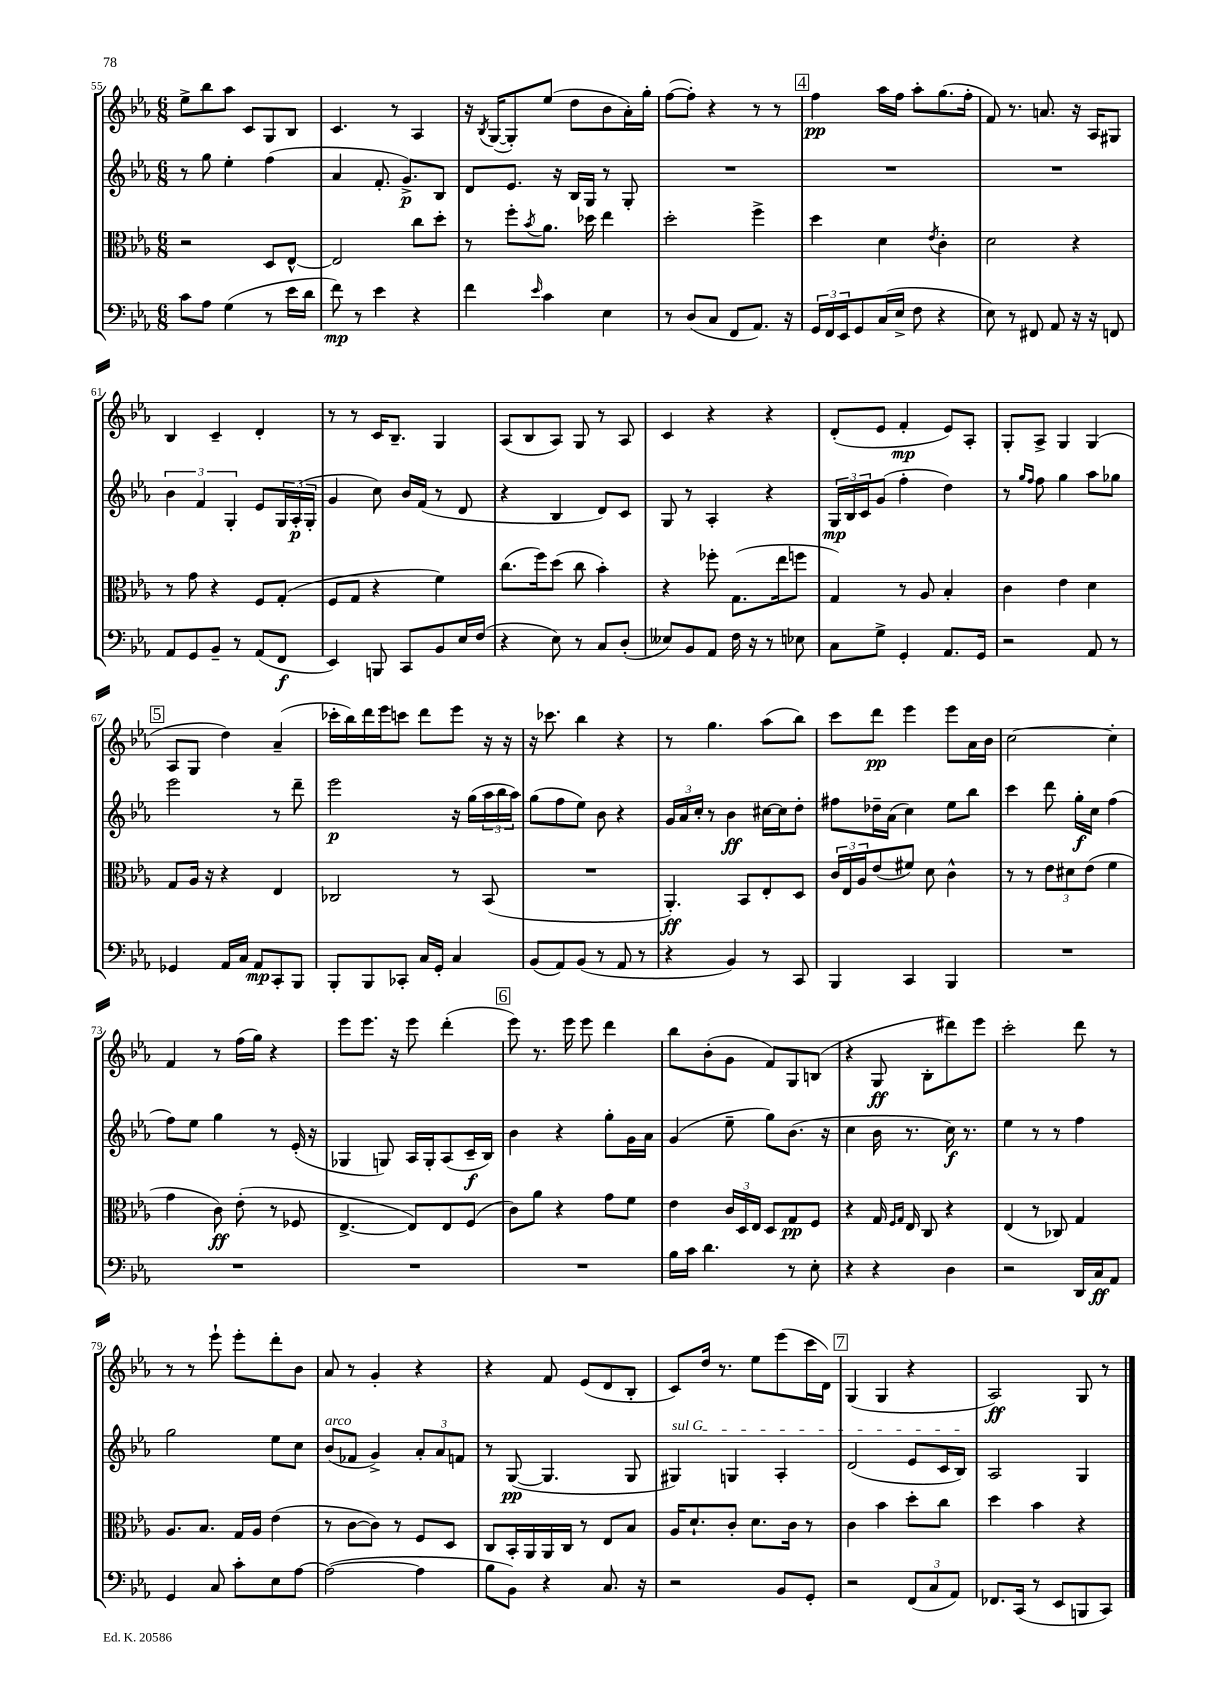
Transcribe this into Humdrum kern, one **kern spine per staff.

**kern	**kern	**kern	**kern
*staff4	*staff3	*staff2	*staff1
*clefF4	*clefC3	*clefG2	*clefG2
*k[b-e-a-]	*k[b-e-a-]	*k[b-e-a-]	*k[b-e-a-]
*M6/8	*M6/8	*M6/8	*M6/8
8c\L	2r	8r	8ee-^\L
8A-\J	.	8gg\	8bb-\
(4G\	.	4ee-'\	8aa-\J
.	.	.	8c/L
8r	8D/L	(4ff\	8G/
16e-\LL	[8E-^^/J	.	8B-/J
16d\JJ	.	.	.
=	=	=	=
8f\)	2E-/]	4a-/	4.c/
8r	.	.	.
4e-\	.	8.f'/	.
.	.	.	8r
.	.	8.g^/L)	.
4r	8cc\L	.	4A-/
.	8dd'\J	8B-/J	.
=	=	=	=
4f\	8r	8d/L	16r
.	.	.	8qB-/
.	.	.	([16G/LK
.	8ff'\L	8.e-/J	8G'/])
16qqe-/	8qb-/	.	.
4c\	8.a-\J	.	(8ee-/J
.	.	16r	.
.	.	16B-/LL	8dd\L
.	16dd-\	16G/JJ	.
4E-\	4ee-\	8r	8b-\
.	.	8G'/	16a-'\L)
.	.	.	16gg'\JJ
=	=	=	=
8r	2dd'\	2.r	([8ff\L
(8D/L	.	.	8ff'\]J)
8C/J	.	.	4r
8FF/L	.	.	.
8.AA-/J)	4ff^\	.	8r
.	.	.	8r
16r	.	.	.
=	=	=	=
24GG/LL	4dd\	2.r	4ff\
24FF/	.	.	.
24EE-/J	.	.	.
8GG/	.	.	.
(16C/L	4d\	.	16aa-\LL
16E-^/JJ	.	.	16ff\JJ
8F\	.	.	8aa-'\L
.	8qe-/	.	.
4r	4c'\	.	(8.gg\
.	.	.	16ff'\Jk
=	=	=	=
8E-\)	2d\	2.r	8f/)
8r	.	.	8.r
8FF#/	.	.	.
.	.	.	8.a/
8AA-/	.	.	.
16r	4r	.	16r
16r	.	.	16A-/LK
8FF/	.	.	8G#/J
=	=	=	=
8AA-/L	8r	6b-\	4B-/
8GG/	8g\	.	.
.	.	6f/	.
8BB-~/J	4r	.	4c~/
.	.	6G'/	.
8r	.	.	.
(8AA-/L	8F/L	8e-/L	4d'/
8FF/J	(8G'/J	24G/L	.
.	.	(24A-'/	.
.	.	24G'/JJ	.
=	=	=	=
4EE-/)	8F/L	4g/	8r
.	8G/J	.	8r
8BBB/	4r	8cc\)	16c/LK
.	.	.	8.B-~/J
8CC/L	.	16b-/LL	.
.	.	(16f/JJ	.
8BB-/	4f\)	8r	4G/
16E-/L	.	8d/	.
(16F/JJ	.	.	.
=	=	=	=
4r	(8.cc\L	4r	(8A-/L
.	.	.	8B-/
.	16ff\k)	.	.
8E-\)	(8dd\J	4B-/	8A-/J)
8r	8cc\	.	8G/
8C/L	4b-'\)	8d/L)	8r
(8D'/J	.	8c/J	8A-/
=	=	=	=
8E--/L)	4r	8G/	4c/
8BB-/	.	8r	.
8AA-/J	8ff-'\	4A-'/	4r
16F\	(8.G\L	.	.
16r	.	.	.
8r	.	4r	4r
.	16ee-\k	.	.
8E-\	8ff\J	.	.
=	=	=	=
8C\L	4G/)	24G/LL	(8d'/L
.	.	24B-/	.
.	.	24c/J	.
8G^\J	.	(8g/J	8e-/J
4GG'/	8r	4ff'\	4f'/
.	8A-/	.	.
8.AA-/L	4B-'/	4dd\)	8e-/L)
.	.	.	8A-'/J
16GG/Jk	.	.	.
=	=	=	=
2r	4c\	8r	8G'/L
.	.	16qqgg/LL	.
.	.	16qqff/JJ	.
.	.	8ff\	8A-^/J
.	4e-\	4gg\	4G/
8AA-/	4d\	8aa-\L	(4G/
8r	.	8gg-\J	.
=	=	=	=
4GG-/	8G/L	2eee-\	8A-/L
.	16A-/Jk	.	8G/J
.	16r	.	.
16AA-/LL	4r	.	4dd\)
16C/JJ	.	.	.
8AA-/L	.	.	.
8CC'/	4E-/	8r	(4a-~/
8BBB-/J	.	8ddd~\	.
=	=	=	=
8BBB-'/L	2C-/	2eee-\	16ccc-'\LL
.	.	.	16bb-\)
8BBB-/	.	.	16ddd\
.	.	.	16eee-\J
8CC-'/J	.	.	8ccc\J
16C/LL	.	.	8ddd\L
16GG'/JJ	.	.	.
4C/	8r	16r	8eee-\J
.	.	(16gg\LL	.
.	(8BB-/	24aa-\	16r
.	.	24bb-\	.
.	.	.	16r
.	.	24aa-\JJ)	.
=	=	=	=
(8BB-/L	2.r	(8gg\L	16r
.	.	.	8.ccc-\
8AA-/)	.	8ff\	.
(8BB-/J	.	8ee-\J)	4bb-\
8r	.	8b-\	.
8AA-/	.	4r	4r
8r	.	.	.
=	=	=	=
4r	4.AA-'/)	24g/LL	8r
.	.	24a-/	.
.	.	24cc'/JJ	.
.	.	8r	4.gg\
4BB-/)	.	4b-\	.
.	8BB-/L	.	.
8r	8E-'/	[16cc#\LL	(8aa-\L
.	.	16cc#\]J	.
8CC/	8D/J	8dd'\J	8bb-\J)
=	=	=	=
4BBB-/	24c/LL	8ff#\L	8ccc\L
.	24E-/	.	.
.	24A-/J	.	.
.	(8e-/	16dd-~\L	8ddd\J
.	.	(16a-\JJ	.
4CC/	8f#/J)	4cc\)	4eee-\
.	8d\	.	.
4BBB-/	4c^^\	8ee-\L	8eee-\L
.	.	8bb-\J	16a-\L
.	.	.	16b-\JJ
=	=	=	=
2.r	8r	4ccc\	[2cc\
.	8r	.	.
.	12e-\L	8ddd\	.
.	12d#\	.	.
.	.	16gg'\LL	.
.	(12e-\J	.	.
.	.	16cc\JJ	.
.	4f\	(4ff\	4cc'\]
=	=	=	=
2.r	4g\	8ff\L)	4f/
.	.	8ee-\J	.
.	8c\)	4gg\	8r
.	(8e-'\	.	(16ff\LL
.	.	.	16gg\JJ)
.	8r	8r	4r
.	8F-/	(16e-'/	.
.	.	16r	.
=	=	=	=
2.r	[4.E-^/	4G-/	8eee-\L
.	.	.	8.eee-\J
.	.	8G/)	.
.	.	.	16r
.	8E-/]L)	16A-/LL	8eee-\
.	.	16G'/J	.
.	8E-/	(8A-/	(4ddd'\
.	(8F/J	16c~/L	.
.	.	16B-/JJ)	.
=	=	=	=
2.r	8c\L)	4b-\	8eee-\)
.	8a-\J	.	8.r
.	4r	4r	.
.	.	.	16eee-\
.	.	.	8eee-\
.	8g\L	8gg'\L	4ddd\
.	8f\J	16g\L	.
.	.	16a-\JJ	.
=	=	=	=
16B-\LL	4e-\	(4g/	8bb-\L
16c\JJ	.	.	.
4.d\	.	.	(8b-'\
.	24c/LL	8ee-~\	8g\J
.	24D/	.	.
.	24E-/JJ	.	.
.	8D/L	8gg\L)	8f/L)
8r	8G/	(8.b-\J	8G/
8E-'\	8F/J	.	(8B/J
.	.	16r	.
=	=	=	=
4r	4r	4cc\	4r
4r	16G/	16b-\	8G/
.	16qqF/LL	.	.
.	16qqG/JJ	.	.
.	16E-/	8.r	.
.	8C/	.	8B-'\L
4D\	4r	16cc\)	8ddd#\)
.	.	8.r	.
.	.	.	8eee-\J
=	=	=	=
2r	(4E-/	4ee-\	2ccc'\
.	8r	8r	.
.	8C-/)	8r	.
16DD/LL	4G/	4ff\	8ddd\
16C/J	.	.	.
8AA-/J	.	.	8r
=	=	=	=
4GG/	8.A-/L	2gg\	8r
.	.	.	8r
.	8.B-/J	.	.
8C/	.	.	8eee-`\
8c'\L	16G/LL	.	8eee-'\L
.	16A-/JJ	.	.
8E-\	(4e-\	8ee-\L	8ddd'\
[8A-\J	.	8cc\J	8b-\J
=	=	=	=
(2A-\_	8r	(8b-/L	8a-/
.	[8c\L	8f-/J	8r
.	8c\]J)	4g^/)	4g'/
.	8r	.	.
4A-\]	8F/L	12a-'/L	4r
.	.	12a-/	.
.	8D/J	.	.
.	.	12f/J	.
=	=	=	=
8B-\L	8C/L	8r	4r
8BB-\J)	16BB-'/L	([8G/	.
.	16AA-/	.	.
4r	16AA-/	4.G/]	8f/
.	16C/JJ	.	.
.	8r	.	(8e-/L
8.C/	8E-/L	.	8d/
.	8B-/J	8G/	8B-'/J
16r	.	.	.
=	=	=	=
2r	16A-/LK	4G#/)	8c/L)
.	8.d`/	.	.
.	.	.	16dd/Jk
.	.	.	8.r
.	8c'/J	4G/	.
.	8.d\L	.	8ee-\L
8BB-/L	.	4A-'/	(8eee-\
.	16c\Jk	.	.
8GG'/J	8r	.	16ccc\L
.	.	.	16d\JJ)
=	=	=	=
2r	4c\	(2d/	(4G/
.	4b-\	.	4G/
(12FF/L	8dd'\L	8e-/L	4r
12C/	.	.	.
.	8cc\J	16c/L	.
12AA-/J)	.	.	.
.	.	16B-/JJ)	.
=	=	=	=
8.FF-/L	4dd\	2A-/	2A-/)
(16CC/Jk	.	.	.
8r	4b-\	.	.
8EE-/L	.	.	.
8BBB/	4r	4G/	8G/
8CC/J)	.	.	8r
==	==	==	==
*-	*-	*-	*-
